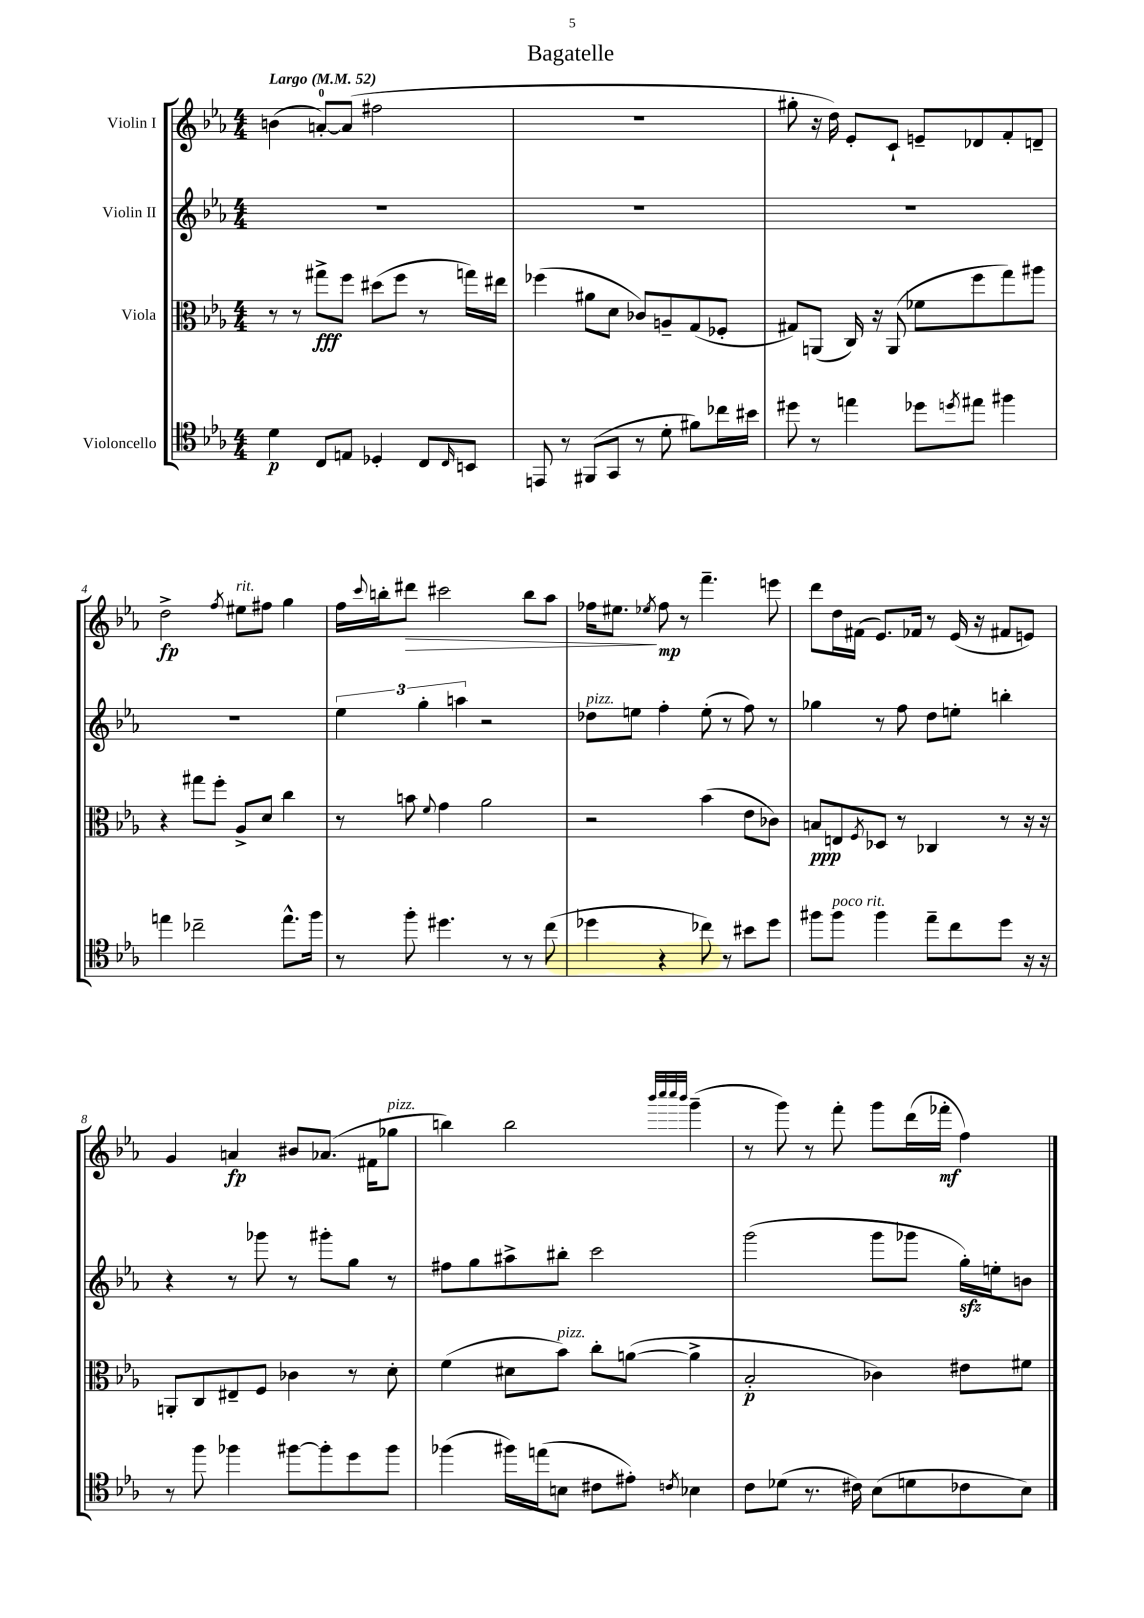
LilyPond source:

\header { title = "Bagatelle" }
<<
\new StaffGroup <<
\new Staff = "s0" \with { instrumentName = "Violin I" } {
    \clef treble \key ees \major \numericTimeSignature \time 4/4 \tempo "Largo" 4 = 52
    b'4( a'8-0~-.) a'8( fis''2 |
    R1 |
    gis''8-. r16 d''16) ees'8-. c'8-! e'8-- des'8 f'8-. d'8-- |
    d''2->\fp \acciaccatura { f''8 } eis''8^\markup { \italic "rit." } fis''8 g''4 |
    f''16 \appoggiatura { c'''8 } b''16-. dis'''8\> cis'''2 b''8 aes''8 |
    fes''16 eis''8.\! \acciaccatura { ees''8 } fes''8\mp r8 f'''4.-- e'''8 |
    d'''8 d''16 fis'16( ees'8.) fes'16 r8 ees'16( r16 fis'8 e'8) |
    g'4 a'4\fp bis'8 aes'8.( fis'16 ges''8^\markup { \italic "pizz." } |
    b''4) b''2 \grace { bes'''32 c''''32 c''''32 bes'''32 } g'''4--( |
    r8 g'''8) r8 f'''8-. g'''8 d'''16( fes'''16-.\mf f''4) \bar "|." |
}
\new Staff = "s1" \with { instrumentName = "Violin II" } {
    \clef treble \key ees \major \numericTimeSignature \time 4/4
    R1 |
    R1 |
    R1 |
    R1 |
    \tuplet 3/2 { ees''4 g''4-. a''4 } r2 |
    des''8^\markup { \italic "pizz." } e''8 f''4-. e''8-.( r8 f''8) r8 |
    ges''4 r8 f''8 d''8 e''8-. b''4-. |
    r4 r8 ges'''8 r8 gis'''8-. g''8 r8 |
    fis''8 g''8 ais''8-> bis''8-. c'''2 |
    g'''2( g'''8 ges'''8 g''16-.\sfz) e''16-. b'8 \bar "|." |
}
\new Staff = "s2" \with { instrumentName = "Viola" } {
    \clef alto \key ees \major \numericTimeSignature \time 4/4
    r8 r8 gis''8->\fff f''8 dis''8( f''8 r8 g''16) eis''16 |
    fes''4( ais'8 d'8 ces'8) a8-- g8( fes8-. |
    gis8) a,8( c16) r16 a,8( fes'8 f''8 g''8) ais''8 |
    r4 gis''8 f''8-. aes8-> d'8 c''4 |
    r8 b'8 \appoggiatura { f'8 } g'4 aes'2 |
    r2 bes'4( ees'8 ces'8) |
    b8\ppp e8 \acciaccatura { f8 } des8 r8 ces4 r8 r16 r16 |
    a,8-. c8 eis8-- f8 ces'4 r8 d'8-. |
    f'4( dis'8 bes'8^\markup { \italic "pizz." }) c''8-. a'8~( a'4-> |
    bes2-.\p ces'4) eis'8 fis'8 \bar "|." |
}
\new Staff = "s3" \with { instrumentName = "Violoncello" } {
    \clef tenor \key ees \major \numericTimeSignature \time 4/4
    d'4\p c8 e8 des4-. c8 \grace { c16 } b,8 |
    e,8 r8 fis,8( g,8 r8 d'8-. fis'8) ces''16 bis'16 |
    dis''8 r8 e''4 des''8 \acciaccatura { d''8 } eis''8 fis''4 |
    e''4 ces''2-- e''8.-^ f''16 |
    r8 f''8-. dis''4. r8 r8 c''8( |
    des''4 r4 ces''8) r8 bis'8 des''8 |
    fis''8 fis''8^\markup { \italic "poco rit." } fis''4 ees''8-- c''8 d''8 r16 r16 |
    r8 f''8 fes''4 fis''8~ fis''8-. d''8 fis''8 |
    fes''4( fis''16) e''16( b8 cis'8 eis'8-.) \acciaccatura { c'8 } bes4 |
    c'8 des'8( r8. cis'16) bes8( d'8 ces'8 bes8) \bar "|." |
}
>>
>>
